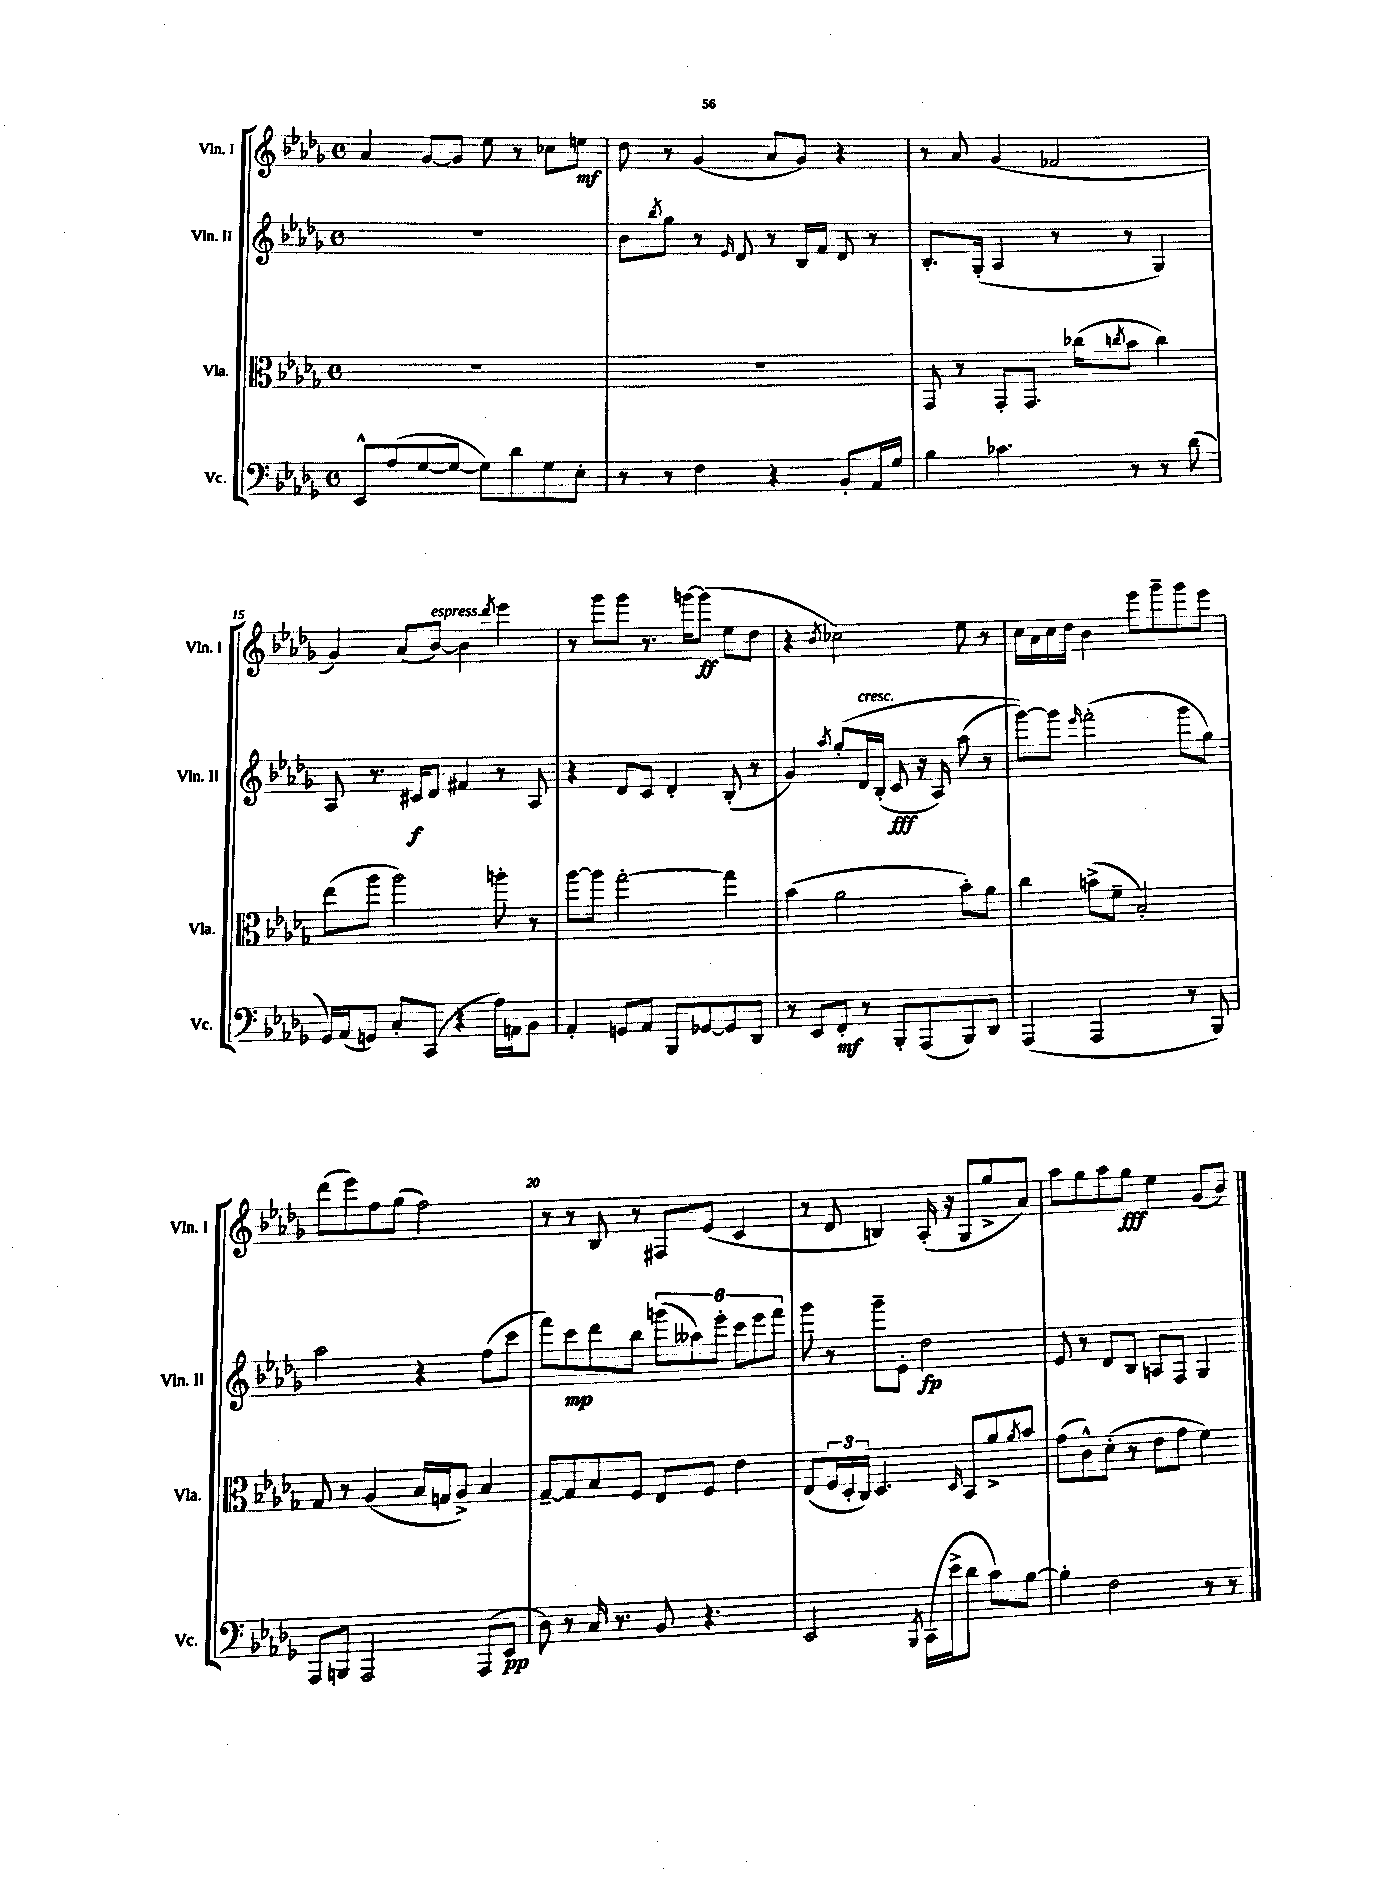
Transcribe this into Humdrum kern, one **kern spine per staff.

**kern	**dynam	**kern	**kern	**dynam	**kern	**dynam
*part4	*part4	*part3	*part2	*part2	*part1	*part1
*staff4	*staff4	*staff3	*staff2	*staff2	*staff1	*staff1
*I"Vc.	*	*I"Vla.	*I"Vln. II	*	*I"Vln. I	*
*I'Vc.	*	*I'Vla.	*I'Vln. II	*	*I'Vln. I	*
*clefF4	*	*clefC3	*clefG2	*	*clefG2	*
*k[b-e-a-d-g-]	*	*k[b-e-a-d-g-]	*k[b-e-a-d-g-]	*	*k[b-e-a-d-g-]	*
*M4/4	*	*M4/4	*M4/4	*	*M4/4	*
*met(c)	*	*met(c)	*met(c)	*	*met(c)	*
=12	=12	=12	=12	=12	=12	=12
8EE-^^/L	.	1r	1r	.	4a-/	.
(8A-/	.	.	.	.	.	.
[8G-/	.	.	.	.	[8g-/L	.
8G-/J_	.	.	.	.	8g-/J]	.
8G-\L])	.	.	.	.	8ee-\	.
8d-\	.	.	.	.	8r	.
8G-\	.	.	.	.	8cc-X\L	.
8E-'\J	.	.	.	.	8een\J	mf
=13	=13	=13	=13	=13	=13	=13
8r	.	1r	8b-\L	.	8dd-\	.
.	.	.	8qbb-/	.	.	.
8r	.	.	8gg-\J	.	8r	.
4F\	.	.	8r	.	(4g-/	.
.	.	.	16qqe-/	.	.	.
.	.	.	8d-/	.	.	.
4r	.	.	8r	.	8a-/L	.
.	.	.	16B-/LL	.	8g-/J)	.
.	.	.	16f/JJ	.	.	.
8BB-'/L	.	.	8d-/	.	4r	.
16AA-/L	.	.	8r	.	.	.
16G-/JJ	.	.	.	.	.	.
=14	=14	=14	=14	=14	=14	=14
4B-\	.	8GG-/	8.B-'/L	.	8r	.
.	.	8r	.	.	8a-/	.
.	.	.	(16G-'/Jk	.	.	.
4.c-X\	.	8GG-'/L	4A-/	.	(4g-/	.
.	.	8.GG-/J	.	.	.	.
.	.	.	8r	.	2f-X/	.
.	.	(16cc-X\KL	.	.	.	.
.	.	8qccn/	.	.	.	.
8r	.	8b-\J	8r	.	.	.
8r	.	4cc\)	4G-/)	.	.	.
(8d-\	.	.	.	.	.	.
!!LO:LB:g=z
=15	=15	=15	=15	=15	=15	=15
16GG-/LL)	.	(8ee-\L	8A-/	.	4g-/)	.
(16AA-/J	.	.	.	.	.	.
8GGn/J)	.	8aa-\J	8.r	.	.	.
8C'/L	.	2aa-\)	.	.	(8a-/L	.
.	.	.	16c#X/KL	f	.	.
!	!	!	!	!	!LO:TX:a:i:t=espress.	!
(8CC/J	.	.	8d-/J	.	[8b-/J)	.
4r	.	.	4f#X/	.	4b-\]	.
.	.	.	.	.	8qddd-/	.
16A-\LL)	.	8aan'\	8r	.	4eee-\	.
16AAn\J	.	.	.	.	.	.
8BB-\J	.	8r	8A-/	.	.	.
=16	=16	=16	=16	=16	=16	=16
4AA-'/	.	[8aa-\L	4r	.	8r	.
.	.	8aa-\J]	.	.	8ggg-\L	.
8GGn/L	.	[2gg-'\	8d-/L	.	8ggg-\J	.
8AA-/J	.	.	8c/J	.	8.r	.
8BBB-/L	.	.	4d-'/	.	.	.
.	.	.	.	.	[16gggn\KL	.
[8GG-X/	.	.	.	.	(8ggg\J]	ff
8GG-/]	.	4gg-\]	(8B-'/	.	8ee-\L	.
8DD-/J	.	.	8r	.	8dd-\J	.
=17	=17	=17	=17	=17	=17	=17
8r	.	(4b-\	4g-/)	.	4r	.
8EE-/L	.	.	.	.	.	.
.	.	.	8qaa-/	.	8qb-/	.
8FF'/J	mf	2a-\	(8gg-'/L	.	2cc-X\)	.
!	!	!	!LO:TX:a:i:t=cresc.	!	!	!
8r	.	.	16d-/L	.	.	.
.	.	.	(16B-'/JJ	.	.	.
8BBB-'/L	.	.	8c/	fff	.	.
(8AAA-/	.	.	16r	.	.	.
.	.	.	16A-/)	.	.	.
8BBB-/)	.	8b-'\L)	(8aa-\	.	8ee-\	.
8DD-/J	.	8a-\J	8r	.	8r	.
=18	=18	=18	=18	=18	=18	=18
(4AAA-/	.	4cc\	[8ggg-\L))	.	16cc\LL	.
.	.	.	.	.	16a-\	.
.	.	.	8ggg-\J]	.	16cc\	.
.	.	.	.	.	16dd-\JJ	.
.	.	.	16qqeee-/	.	.	.
2AAA-/	.	(8bn^\L	(2fff'\	.	4b-\	.
.	.	8f~\J	.	.	.	.
.	.	2B-'/)	.	.	8eee-\L	.
.	.	.	.	.	8ggg-~\	.
8r	.	.	8ggg-\L	.	8ggg-\	.
8BBB-/)	.	.	8gg-\J)	.	8eee-\J	.
!!LO:LB:g=z
=19	=19	=19	=19	=19	=19	=19
8AAA-/L	.	8G-/	2aa-\	.	(8ddd-\L	.
8BBBn/J	.	8r	.	.	8eee-\)	.
2AAA-/	.	(4A-/	.	.	8ff\	.
.	.	.	.	.	(8gg-\J	.
.	.	16B-/LL	4r	.	2ff\)	.
.	.	16Gn/J	.	.	.	.
.	.	8A-^/J)	.	.	.	.
(8AAA-/L	.	4B-/	(8ff\L	.	.	.
8EE-/J	pp	.	8ccc\J	.	.	.
=20	=20	=20	=20	=20	=20	=20
8D-\)	.	[8G-~/L	8fff\L)	.	8r	.
8r	.	8G-/]	8ccc\	mp	8r	.
16C/	.	8B-/	8ddd-\	.	8B-/	.
8.r	.	.	.	.	.	.
.	.	8F/J	8bb-\J	.	8r	.
8BB-/	.	8E-/L	(12gggn\L	.	8F#X/L	.
.	.	.	12aa--X\)	.	.	.
4.r	.	8F/J	.	.	(8e-/J	.
.	.	.	12eee-'\J	.	.	.
.	.	4e-\	12ccc\L	.	4c/	.
.	.	.	12eee-\	.	.	.
.	.	.	12fff\J	.	.	.
=21	=21	=21	=21	=21	=21	=21
2EE-/	.	(8E-/L	8ggg-\	.	8r	.
.	.	24F/L	8r	.	8d-/	.
.	.	24D-'/	.	.	.	.
.	.	24C/JJ)	.	.	.	.
.	.	4.D-/	8ggg-~\L	.	4Bn/)	.
.	.	.	8e-'\J	.	.	.
8qBBB-/	.	.	.	.	.	.
(16CC\LL	.	.	2dd-\	fp	(16A-'/	.
16e-^\J	.	.	.	.	16r	.
.	.	16qqD-/	.	.	.	.
8d-\J	.	8BB-/L	.	.	8G-/L	.
8c\L)	.	8a-^/	.	.	8gg-^/	.
.	.	8qa-/	.	.	.	.
[8B-\J	.	8b-/J	.	.	8a-/J)	.
=22	=22	=22	=22	=22	=22	=22
4B-'\]	.	(8g-\L	8e-/	.	8aa-\L	.
.	.	8c^^\)	8r	.	8gg-\	.
2F\	.	(8d-'\J	8d-/L	.	8aa-\	.
.	.	8r	8B-/J	.	8gg-\J	fff
.	.	8e-\L	8An/L	.	4ee-\	.
.	.	8g-\J	8F/J	.	.	.
8r	.	4f\)	4G-/	.	(8g-/L	.
8r	.	.	.	.	8b-/J)	.
==	==	==	==	==	==	==
*-	*-	*-	*-	*-	*-	*-
